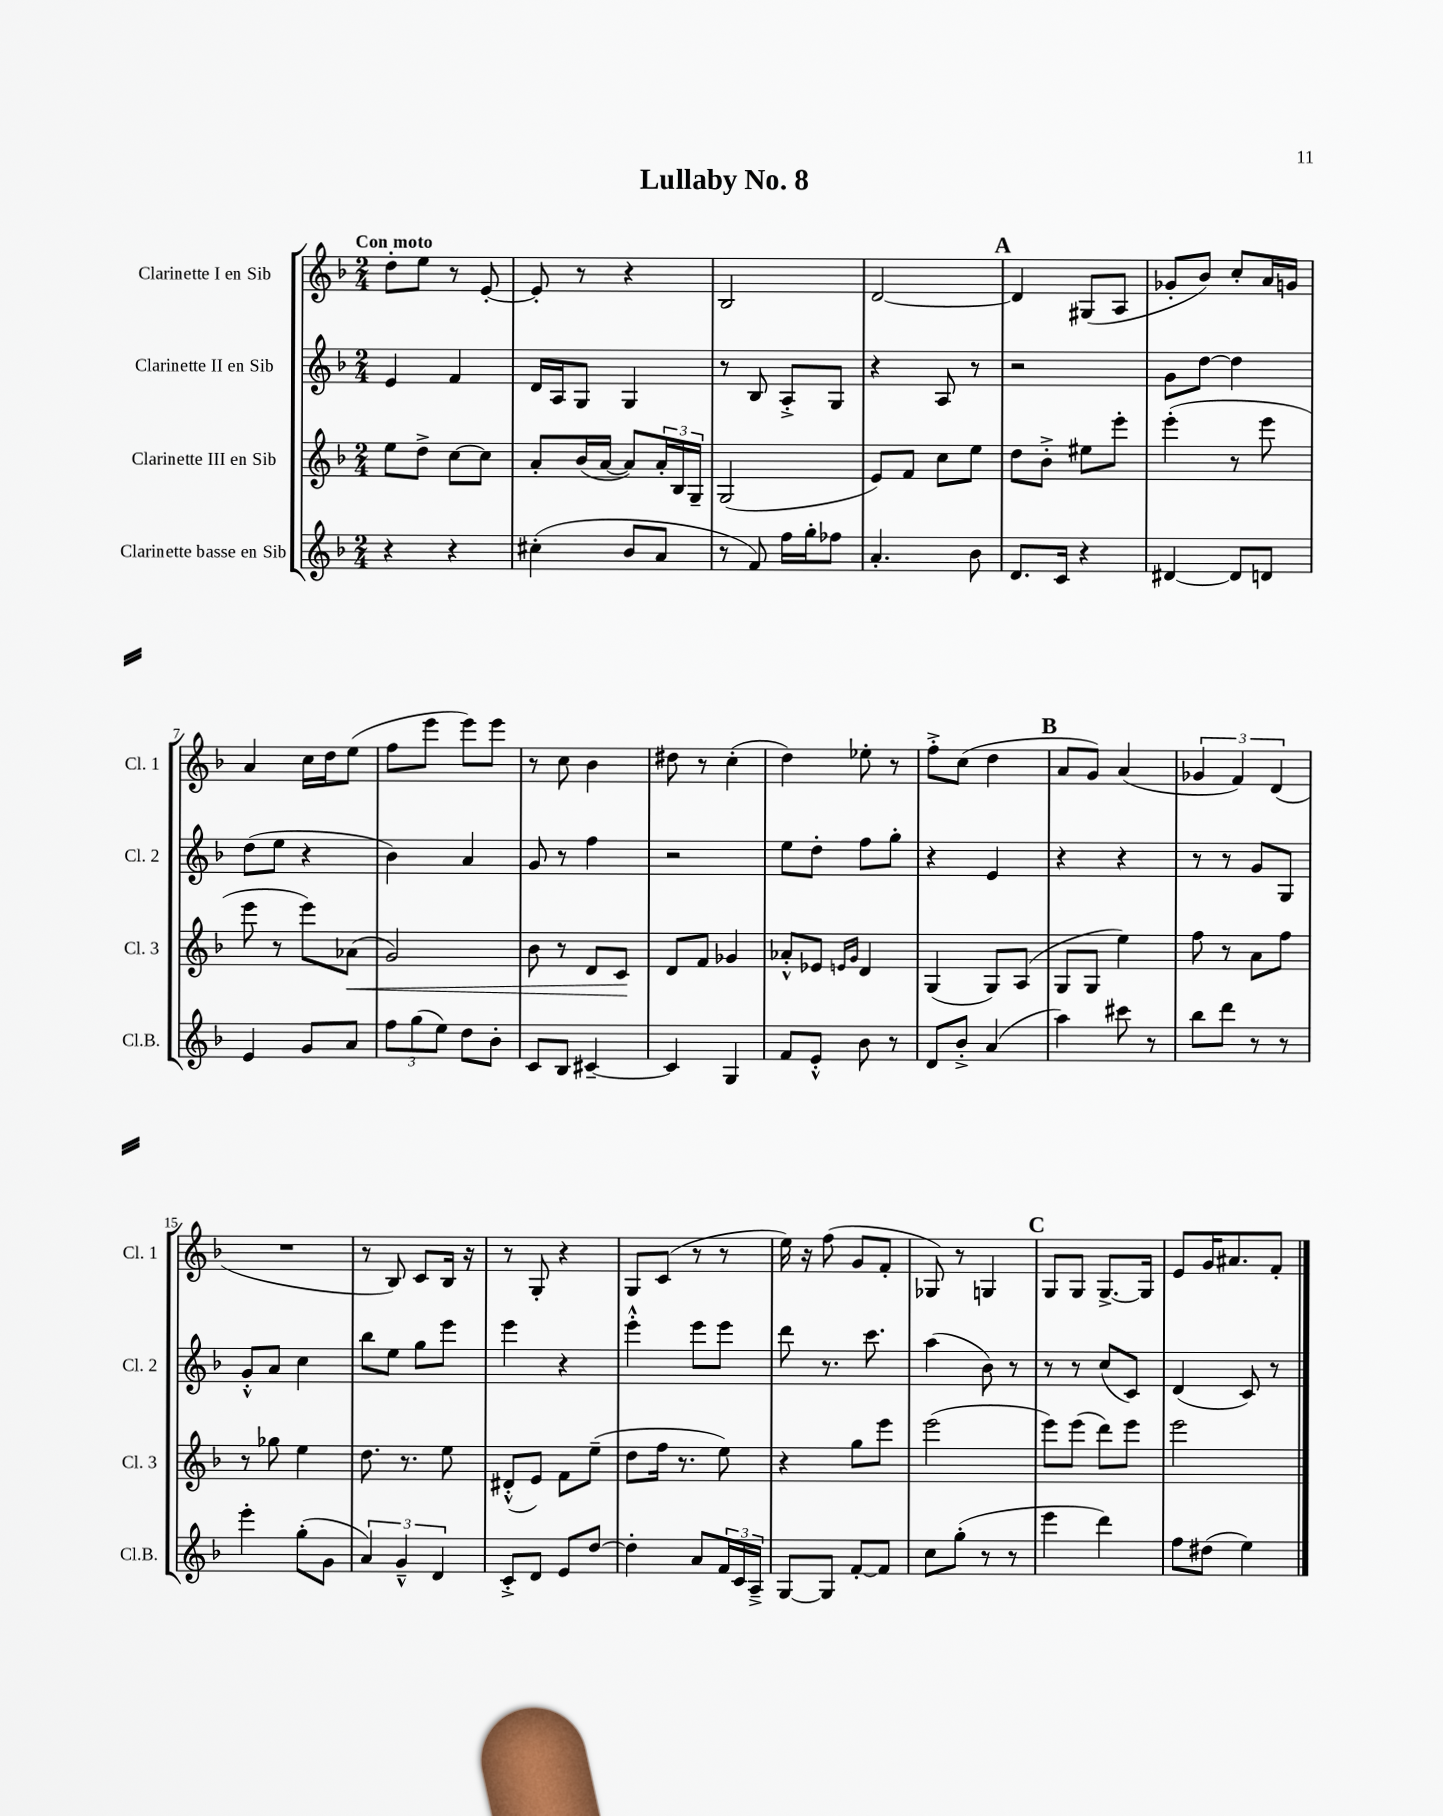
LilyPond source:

\header { title = "Lullaby No. 8" }
<<
\new StaffGroup <<
\new Staff = "s0" \with { instrumentName = "Clarinette I en Sib" shortInstrumentName = "Cl. 1" } {
    \clef treble \key f \major \numericTimeSignature \time 2/4 \tempo "Con moto"
    d''8-. e''8 r8 e'8~-. |
    e'8-. r8 r4 |
    bes2 |
    d'2~ |
    \mark \markup { \bold "A" } d'4 gis8( a8 |
    ges'8-. bes'8) c''8-. a'16 g'16 |
    a'4 c''16 d''16 e''8( |
    f''8 e'''8 e'''8) e'''8 |
    r8 c''8 bes'4 |
    dis''8 r8 c''4-.( |
    d''4) ees''8-. r8 |
    f''8-.-> c''8( d''4 |
    \mark \markup { \bold "B" } a'8 g'8) a'4( |
    \tuplet 3/2 { ges'4 f'4) d'4( } |
    R2 |
    r8 bes8) c'8 bes16 r16 |
    r8 g8-. r4 |
    g8 c'8( r8 r8 |
    e''16) r16 f''8( g'8 f'8-. |
    ges8) r8 g4 |
    \mark \markup { \bold "C" } g8 g8 g8.~-> g16 |
    e'8 g'16 ais'8. f'8-. \bar "|." |
}
\new Staff = "s1" \with { instrumentName = "Clarinette II en Sib" shortInstrumentName = "Cl. 2" } {
    \clef treble \key f \major \numericTimeSignature \time 2/4
    e'4 f'4 |
    d'16 a16 g8 g4 |
    r8 bes8 a8-.-> g8 |
    r4 a8 r8 |
    \mark \markup { \bold "A" } r2 |
    g'8 d''8~ d''4 |
    d''8( e''8 r4 |
    bes'4) a'4 |
    g'8 r8 f''4 |
    r2 |
    e''8 d''8-. f''8 g''8-. |
    r4 e'4 |
    \mark \markup { \bold "B" } r4 r4 |
    r8 r8 g'8 g8 |
    g'8-.-^ a'8 c''4 |
    bes''8 e''8 g''8 e'''8 |
    e'''4 r4 |
    e'''4-.-^ e'''8 e'''8 |
    d'''8 r8. c'''8. |
    a''4( bes'8) r8 |
    \mark \markup { \bold "C" } r8 r8 c''8( c'8) |
    d'4( c'8) r8 \bar "|." |
}
\new Staff = "s2" \with { instrumentName = "Clarinette III en Sib" shortInstrumentName = "Cl. 3" } {
    \clef treble \key f \major \numericTimeSignature \time 2/4
    e''8 d''8-> c''8~ c''8 |
    a'8-. bes'16( a'16~ a'8) \tuplet 3/2 { a'16-. bes16 g16-- } |
    g2( |
    e'8) f'8 c''8 e''8 |
    \mark \markup { \bold "A" } d''8 bes'8-.-> eis''8 e'''8-. |
    e'''4-.( r8 e'''8 |
    e'''8 r8 e'''8) aes'8\<( |
    g'2) |
    bes'8 r8 d'8 c'8\! |
    d'8 f'8 ges'4 |
    aes'8-.-^ ees'8 \grace { e'16 g'16 } d'4 |
    g4( g8) a8( |
    \mark \markup { \bold "B" } g8 g8 e''4) |
    f''8 r8 a'8 f''8 |
    r8 ges''8 e''4 |
    d''8. r8. e''8 |
    dis'8-.-^( e'8) f'8 e''8--( |
    d''8 f''16 r8. e''8) |
    r4 g''8 e'''8 |
    e'''2( |
    \mark \markup { \bold "C" } e'''8) e'''8( d'''8) e'''8 |
    e'''2 \bar "|." |
}
\new Staff = "s3" \with { instrumentName = "Clarinette basse en Sib" shortInstrumentName = "Cl.B." } {
    \clef treble \key f \major \numericTimeSignature \time 2/4
    r4 r4 |
    cis''4-.( bes'8 a'8 |
    r8 f'8) f''16 g''16-. fes''8 |
    a'4.-. bes'8 |
    \mark \markup { \bold "A" } d'8. c'16 r4 |
    dis'4~ dis'8 d'8 |
    e'4 g'8 a'8 |
    \tuplet 3/2 { f''8 g''8( e''8) } d''8 bes'8-. |
    c'8 bes8 cis'4~-- |
    cis'4 g4 |
    f'8 e'8-.-^ bes'8 r8 |
    d'8 bes'8-.-> a'4( |
    \mark \markup { \bold "B" } a''4) cis'''8 r8 |
    bes''8 d'''8 r8 r8 |
    e'''4-. g''8-.( g'8 |
    \tuplet 3/2 { a'4) g'4---^ d'4 } |
    c'8-.-> d'8 e'8 d''8~ |
    d''4-. a'8 \tuplet 3/2 { f'16 c'16 a16---> } |
    g8~ g8 f'8~-. f'8 |
    c''8 g''8-.( r8 r8 |
    \mark \markup { \bold "C" } e'''4 d'''4) |
    f''8 dis''8( e''4) \bar "|." |
}
>>
>>
